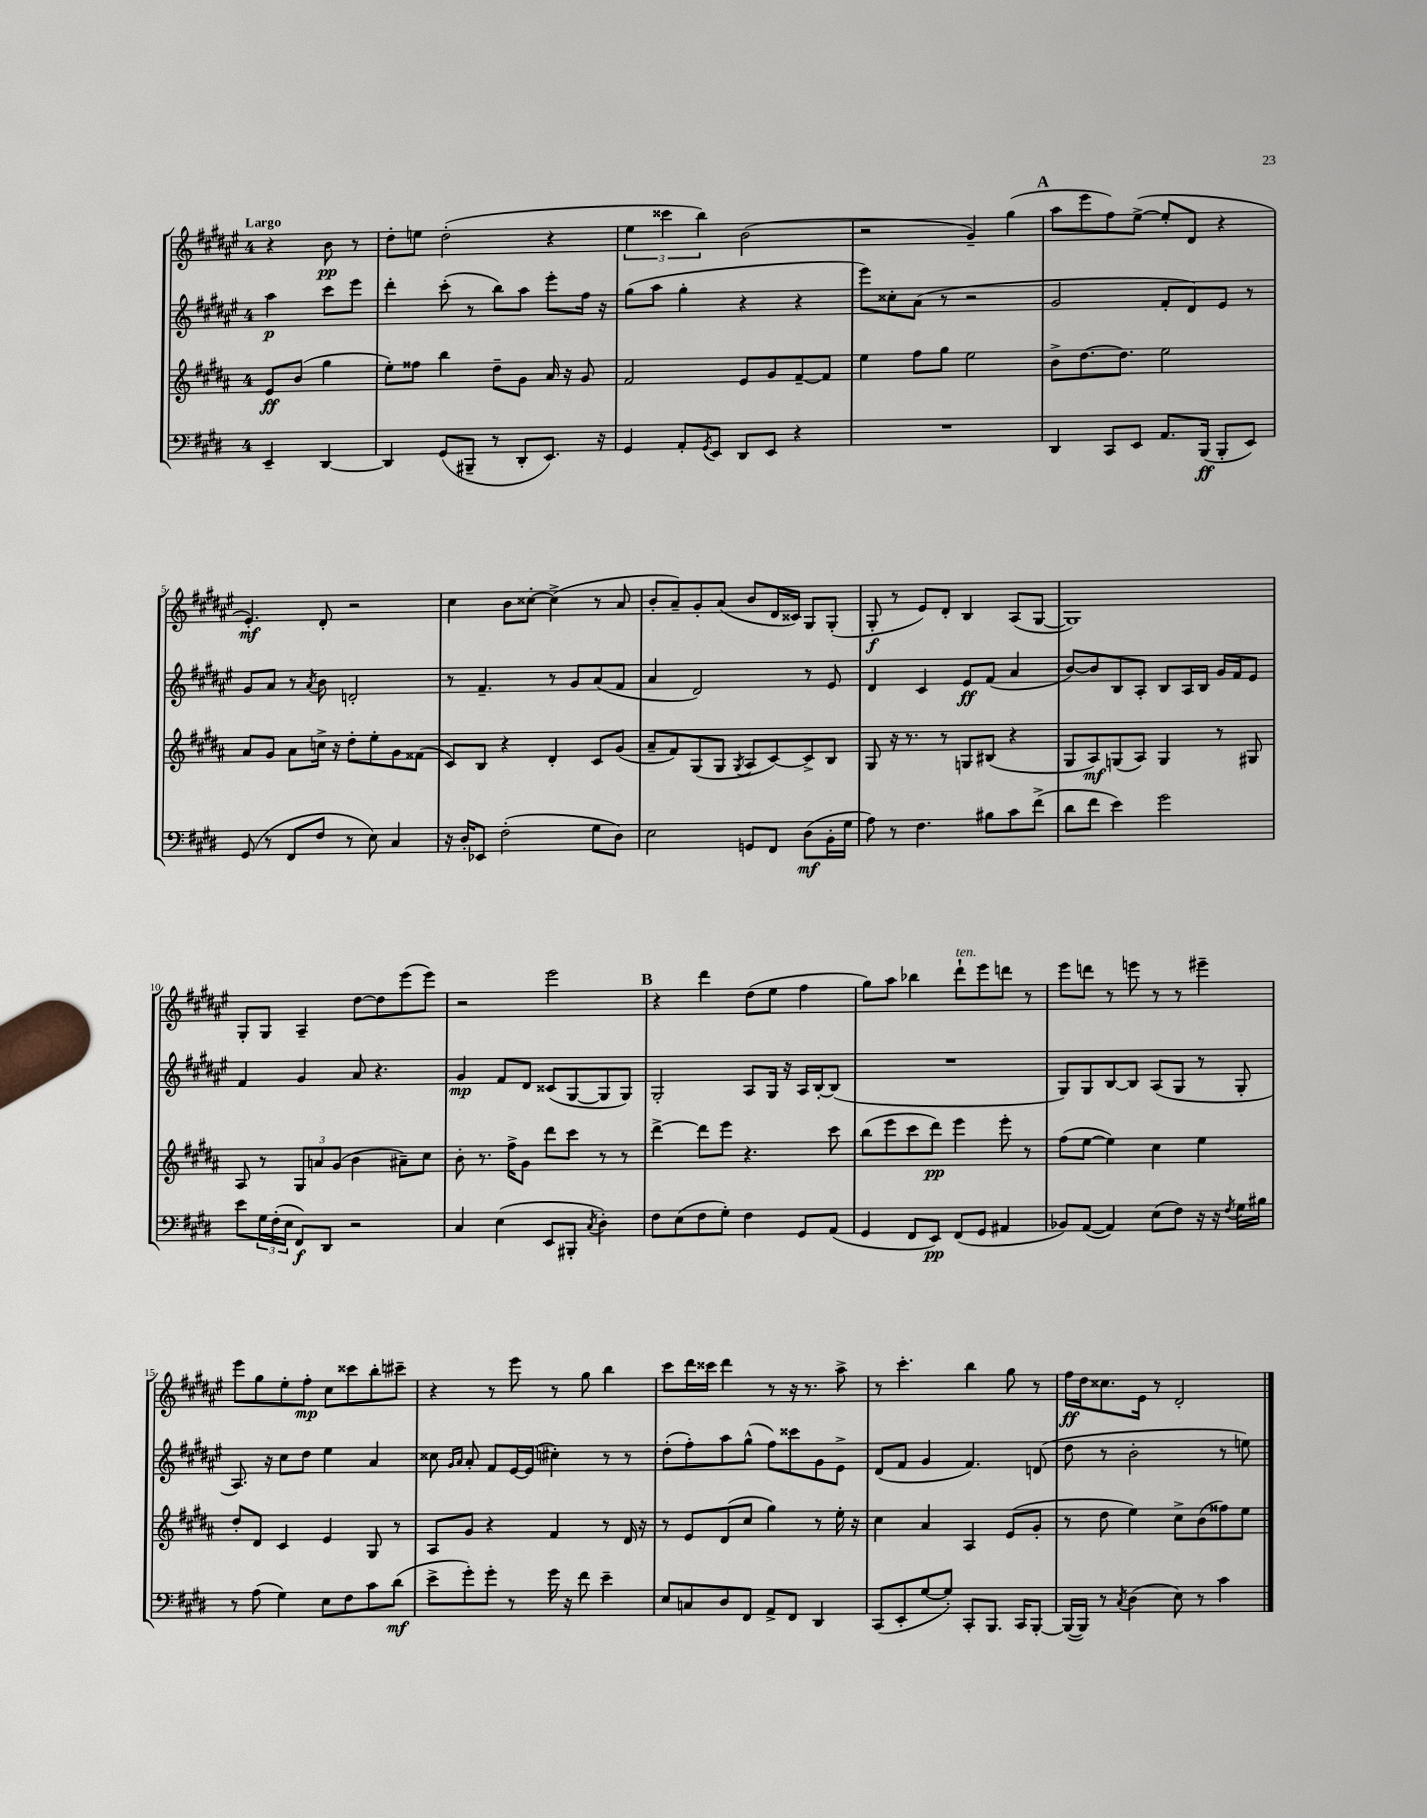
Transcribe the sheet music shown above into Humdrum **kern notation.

**kern	**dynam	**kern	**dynam	**kern	**dynam	**kern	**dynam
*part4	*part4	*part3	*part3	*part2	*part2	*part1	*part1
*staff4	*staff4	*staff3	*staff3	*staff2	*staff2	*staff1	*staff1
*clefF4	*	*clefG2	*	*clefG2	*	*clefG2	*
*k[f#c#g#d#]	*	*k[f#c#g#d#a#]	*	*k[f#c#g#d#a#e#]	*	*k[f#c#g#d#a#e#]	*
*M4/4	*	*M4/4	*	*M4/4	*	*M4/4	*
=	=	=	=	=	=	=	=
!	!	!	!	!	!	!LO:TX:a:B:t=Largo	!
4EE~/	.	8e/L	ff	4aa#\	p	4r	.
.	.	(8b/J	.	.	.	.	.
[4DD#/	.	4gg#\	.	8ccc#\L	.	8b\	pp
.	.	.	.	8eee#\J	.	8r	.
=1	=1	=1	=1	=1	=1	=1	=1
4DD#/]	.	8ee'\L)	.	4ddd#'\	.	8dd#'\L	.
.	.	8ff##X\J	.	.	.	8een\J	.
(8GG#/L	.	4bb\	.	(8ccc#'\	.	(2dd#'\	.
8BBB#X~/J	.	.	.	8r	.	.	.
8r	.	8dd#~\L	.	8bb\L)	.	.	.
8DD#'/L	.	8g#\J	.	8aa#\J	.	.	.
8.EE/J)	.	16a#/	.	8eee#'\L	.	4r	.
.	.	16r	.	.	.	.	.
.	.	8g#/	.	16ff#\Jk	.	.	.
16r	.	.	.	16r	.	.	.
=2	=2	=2	=2	=2	=2	=2	=2
4GG#/	.	2f#/	.	(8gg#\L	.	6ee#\	.
.	.	.	.	8aa#\J	.	.	.
.	.	.	.	.	.	6ccc##X\	.
8AA'/L	.	.	.	4gg#'\	.	.	.
.	.	.	.	.	.	6bb\)	.
8qGG#/	.	.	.	.	.	.	.
8EE/J	.	.	.	.	.	.	.
8DD#/L	.	8e/L	.	4r	.	(2b\	.
8EE/J	.	8g#/	.	.	.	.	.
4r	.	[8f#~/	.	4r	.	.	.
.	.	8f#/J]	.	.	.	.	.
=3	=3	=3	=3	=3	=3	=3	=3
1r	.	4ee\	.	8eee#\L)	.	2r	.
.	.	.	.	8cc##X'\	.	.	.
.	.	8ff#\L	.	(8a#\J	.	.	.
.	.	8gg#\J	.	8r	.	.	.
.	.	2ee\	.	2r	.	4g#~/)	.
.	.	.	.	.	.	(4gg#\	.
!!LO:REH:place=s1:t=A
=4	=4	=4	=4	=4	=4	=4	=4
4DD#/	.	8b^\L	.	2g#/	.	8aa#\L	.
.	.	[8.dd#\	.	.	.	8eee#\	.
8CC#/L	.	.	.	.	.	8ff#\)	.
.	.	8.dd#\J]	.	.	.	.	.
8EE/J	.	.	.	.	.	([8ee#^\J	.
8.AA/L	.	2ee\	.	8f#'/L	.	8ee#'/L]	.
.	.	.	.	8d#/)	.	8d#/J	.
(16BBB/Jk	ff	.	.	.	.	.	.
8BBB'/L	.	.	.	8e#/J	.	4r	.
8EE/J)	.	.	.	8r	.	.	.
!!LO:LB:g=z
=5	=5	=5	=5	=5	=5	=5	=5
(8GG#/	.	8a#/L	.	8g#/L	.	4.e#'/)	mf
8r	.	8g#/J	.	8a#/J	.	.	.
8FF#/L	.	8a#\L	.	8r	.	.	.
.	.	.	.	8qa#/	.	.	.
8F#/J	.	16ccn^\Jk	.	8b\	.	8d#'/	.
.	.	16r	.	.	.	.	.
8r	.	8dd#'\L	.	2dn'/	.	2r	.
8E\)	.	8ee'\	.	.	.	.	.
4C#/	.	8g#\	.	.	.	.	.
.	.	(8f##X\J	.	.	.	.	.
=6	=6	=6	=6	=6	=6	=6	=6
16r	.	8c#/L)	.	8r	.	4cc#\	.
16D#'/KL	.	.	.	.	.	.	.
8EE-X/J	.	8B/J	.	4.f#~/	.	.	.
(2F#'\	.	4r	.	.	.	8b\L	.
.	.	.	.	.	.	[8cc##X'\J	.
.	.	4d#'/	.	8r	.	(4cc##^\]	.
.	.	.	.	8g#/L	.	.	.
8G#\L	.	8c#/L	.	(8a#/	.	8r	.
8D#\J)	.	(8g#/J	.	8f#/J	.	8a#/	.
=7	=7	=7	=7	=7	=7	=7	=7
2E\	.	8a#~/L	.	4a#/	.	8b'/L	.
.	.	8f#/)	.	.	.	8a#~/)	.
.	.	(8G#/	.	2d#/)	.	8g#'/	.
.	.	8G#/J	.	.	.	(8a#/J	.
.	.	8qG#/	.	.	.	.	.
8GGn/L	.	8A#/L	.	.	.	8b/L	.
8FF#/J	.	[8c#/)	.	.	.	16d#/L	.
.	.	.	.	.	.	16c##X/JJ)	.
(8D#\L	mf	8c#^/]	.	8r	.	8G#/L	.
16BB'\L	.	8B/J	.	8e#/	.	(8G#'/J	.
16G#\JJ	.	.	.	.	.	.	.
=8	=8	=8	=8	=8	=8	=8	=8
8A\)	.	8G#/	.	4d#/	.	8G#'/	f
8r	.	16r	.	.	.	8r	.
.	.	8.r	.	.	.	.	.
4.F#\	.	.	.	4c#/	.	8e#/L)	.
.	.	8r	.	.	.	8d#'/J	.
.	.	8Gn/L	.	8e#/L	ff	4B/	.
8B#X\L	.	(8B#X/J	.	(8f#/J	.	.	.
8c#\	.	4r	.	4a#/	.	(8A#/L	.
(8f#^\J	.	.	.	.	.	[8G#/J	.
=9	=9	=9	=9	=9	=9	=9	=9
8d#\L	.	8G#/L	.	[8b/L)	.	1G#])	.
8f#\J	.	8A#/)	mf	8b/]	.	.	.
4e\)	.	(8Gn/	.	8B/	.	.	.
.	.	8A#/J)	.	8A#'/J	.	.	.
2g#\	.	4G/	.	8B/L	.	.	.
.	.	.	.	16A#/L	.	.	.
.	.	.	.	16B/JJ	.	.	.
.	.	8r	.	16g#/LL	.	.	.
.	.	.	.	16f#/J	.	.	.
.	.	8G#X/	.	8e#/J	.	.	.
!!LO:LB:g=z
=10	=10	=10	=10	=10	=10	=10	=10
8e\L	.	8A#/	.	4f#/	.	8G#'/L	.
24G#\L	.	8r	.	.	.	8G#/J	.
(24F#'\	.	.	.	.	.	.	.
24E\JJ	.	.	.	.	.	.	.
8FF#/L)	f	12G#/L	.	4g#/	.	4A#~/	.
.	.	12an/	.	.	.	.	.
8DD#/J	.	.	.	.	.	.	.
.	.	(12g#/J	.	.	.	.	.
2r	.	4b\	.	8a#/	.	[8dd#\L	.
.	.	.	.	4.r	.	8dd#\]	.
.	.	8a#X~\L)	.	.	.	(8eee#\	.
.	.	8cc#\J	.	.	.	8eee#\J)	.
=11	=11	=11	=11	=11	=11	=11	=11
4C#/	.	8b'\	.	4g#/	mp	2r	.
.	.	8.r	.	.	.	.	.
(4E\	.	.	.	8f#/L	.	.	.
.	.	16ff#^\KL	.	.	.	.	.
.	.	8g#\J	.	8d#/J	.	.	.
8EE/L	.	8ddd#\L	.	(8c##X/L	.	2eee#\	.
8BBB#X'/J	.	8ccc#\J	.	[8G#/	.	.	.
8qC#/	.	.	.	.	.	.	.
4D#'\)	.	8r	.	8G#/]	.	.	.
.	.	8r	.	8G#/J)	.	.	.
!!LO:REH:place=s1:t=B
=12	=12	=12	=12	=12	=12	=12	=12
8F#\L	.	[4ddd#^\	.	2G#'/	.	4r	.
(8E\	.	.	.	.	.	.	.
8F#\	.	8ddd#\L]	.	.	.	4ddd#\	.
8G#'\J)	.	8eee\J	.	.	.	.	.
4F#\	.	4.r	.	8A#/L	.	(8dd#\L	.
.	.	.	.	16G#/Jk	.	8ee#\J	.
.	.	.	.	16r	.	.	.
8GG#/L	.	.	.	16A#/LL	.	4ff#\	.
.	.	.	.	[16B'/J	.	.	.
(8AA/J	.	8ccc#\	.	(8B/J]	.	.	.
=13	=13	=13	=13	=13	=13	=13	=13
4GG#/	.	(8bb\L	.	1r	.	8gg#\L)	.
.	.	8eee\	.	.	.	8aa#\J	.
8FF#/L	.	8ccc#\	.	.	.	4bb-X\	.
8EE/J)	pp	8ddd#\J)	pp	.	.	.	.
!	!	!	!	!	!	!LO:TX:a:i:t=ten.	!
(8FF#/L	.	4eee\	.	.	.	8ddd#`\L	.
8GG#/J	.	.	.	.	.	8eee#\	.
4AA#X/	.	8eee'\	.	.	.	8dddn\J	.
.	.	8r	.	.	.	8r	.
=14	=14	=14	=14	=14	=14	=14	=14
8BB-X/L)	.	(8ff#\L	.	8G#/L)	.	8eee#\L	.
([8AA/J	.	[8ee\J	.	8G#/	.	8dddn\J	.
4AA/])	.	4ee\])	.	[8B/	.	8r	.
.	.	.	.	8B/J]	.	8eeen\	.
(8E\L	.	4cc#\	.	(8A#/L	.	8r	.
8F#\J)	.	.	.	8G#/J	.	8r	.
16r	.	4ee\	.	8r	.	4eee#X~\	.
16r	.	.	.	.	.	.	.
8qF#/	.	.	.	.	.	.	.
16G#\LL	.	.	.	8G#'/	.	.	.
16B#X\JJ	.	.	.	.	.	.	.
!!LO:LB:g=z
=15	=15	=15	=15	=15	=15	=15	=15
8r	.	8dd#'/L	.	8.A#/)	.	8eee#\L	.
(8A\	.	8d#/J	.	.	.	8gg#\	.
.	.	.	.	16r	.	.	.
4G#\)	.	4c#/	.	8cc#\L	.	8ee#'\	.
.	.	.	.	8dd#\J	.	8ff#'\J	mp
8E\L	.	4e/	.	4ee#\	.	8cc#\L	.
8F#\	.	.	.	.	.	8ccc##X\	.
8c#\	.	8G#/	.	4a#/	.	8bb'\	.
(8d#\J	mf	8r	.	.	.	8ccc#X~\J	.
=16	=16	=16	=16	=16	=16	=16	=16
8e^\L	.	8A#/L	.	8cc##X\	.	4r	.
.	.	.	.	16qqg#/LL	.	.	.
.	.	.	.	16qqa#/JJ	.	.	.
8g#'\)	.	8g#/J	.	8a#'/	.	.	.
8g#'\J	.	4r	.	8f#/L	.	8r	.
8r	.	.	.	[16e#/L	.	8eee#\	.
.	.	.	.	(16e#/JJ]	.	.	.
16g#\	.	4f#/	.	4cc#X'\)	.	8r	.
16r	.	.	.	.	.	.	.
8f#\	.	.	.	.	.	8gg#\	.
4e~\	.	8r	.	8r	.	4bb\	.
.	.	16d#/	.	8r	.	.	.
.	.	16r	.	.	.	.	.
=17	=17	=17	=17	=17	=17	=17	=17
8E/L	.	8r	.	(8dd#'\L	.	8ccc#\L	.
8Cn/	.	8e/L	.	8ff#'\)	.	16ddd#\L	.
.	.	.	.	.	.	16ccc##X\JJ	.
8D#/	.	(8d#/	.	8aa#\	.	4ddd#\	.
8FF#/J	.	8cc#/J	.	(8gg#^^\J	.	.	.
8AA^/L	.	4gg#\)	.	8ff#\L)	.	8r	.
8FF#/J	.	.	.	8ccc##X\	.	16r	.
.	.	.	.	.	.	8.r	.
4DD#/	.	8r	.	8g#\	.	.	.
.	.	16ee'\	.	8e#^\J	.	8aa#^\	.
.	.	16r	.	.	.	.	.
=18	=18	=18	=18	=18	=18	=18	=18
(8CC#/L	.	4cc#\	.	(8d#/L	.	8r	.
8EE'/	.	.	.	8f#/J	.	4.ccc#'\	.
[8G#/	.	4a#/	.	4g#/	.	.	.
8G#'/J])	.	.	.	.	.	.	.
8CC#'/L	.	4A#/	.	4.f#/)	.	4bb\	.
8.BBB/J	.	.	.	.	.	.	.
.	.	(8e/L	.	.	.	8gg#\	.
16CC#/KL	.	.	.	.	.	.	.
[8BBB'/J	.	8g#'/J	.	(8dn/	.	8r	.
=19	=19	=19	=19	=19	=19	=19	=19
(16BBB/LL_	.	8r	.	8dd#\	.	16ff#\LL	ff
16BBB/JJ])	.	.	.	.	.	16dd#\J	.
8r	.	8dd#\	.	8r	.	8.cc##X\	.
8qC#/	.	.	.	.	.	.	.
(4D#\	.	4ee\)	.	2b'\	.	.	.
.	.	.	.	.	.	16e#\Jk	.
.	.	.	.	.	.	8r	.
8E\)	.	8cc#^\L	.	.	.	2d#'/	.
8r	.	(8b\	.	.	.	.	.
4c#\	.	8ff##X\)	.	8r	.	.	.
.	.	8ee\J	.	8een\)	.	.	.
==	==	==	==	==	==	==	==
*-	*-	*-	*-	*-	*-	*-	*-
